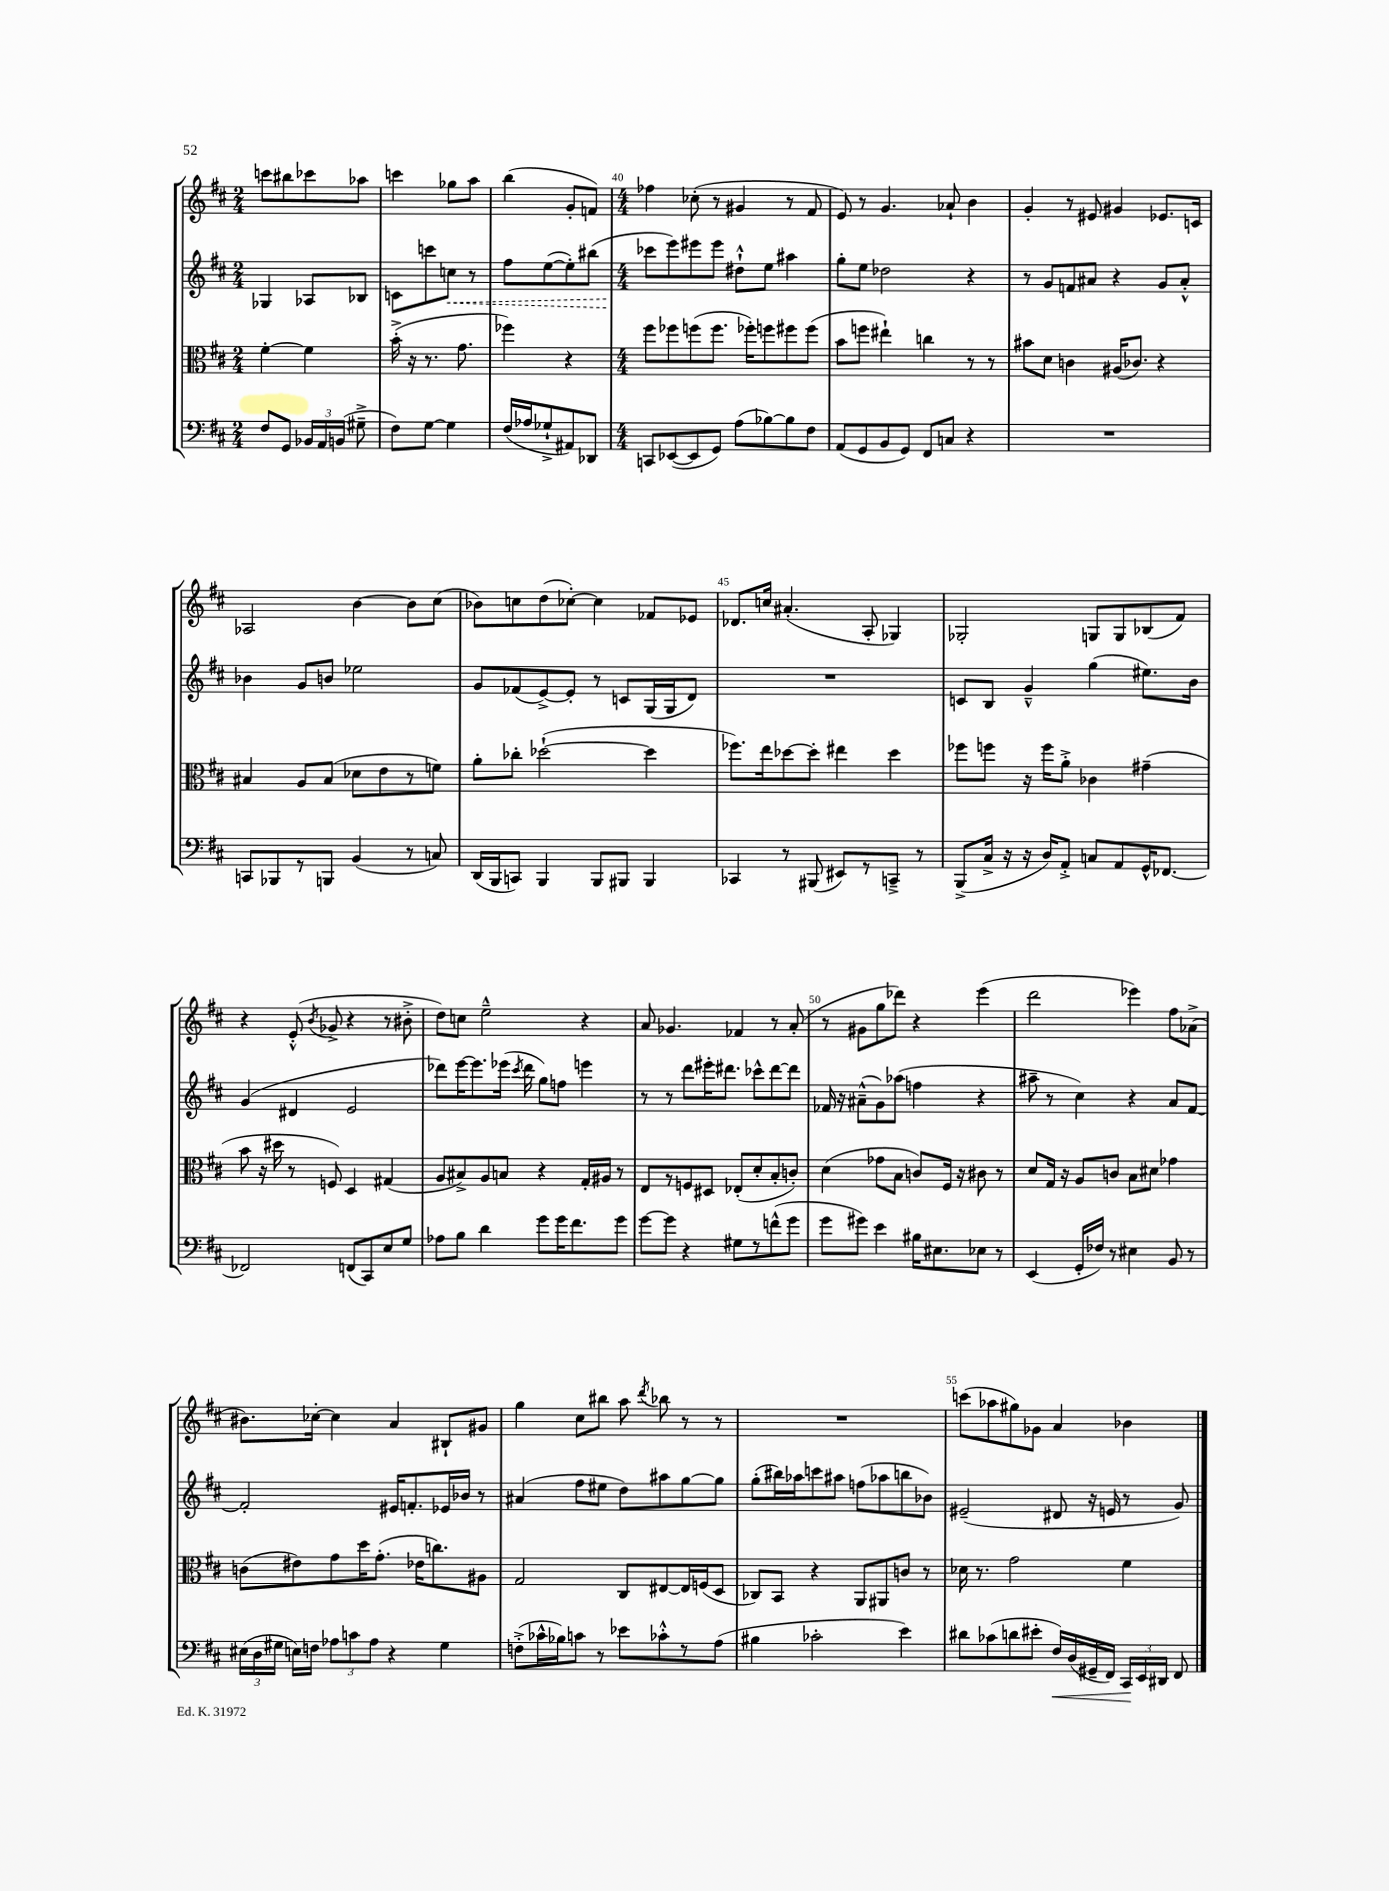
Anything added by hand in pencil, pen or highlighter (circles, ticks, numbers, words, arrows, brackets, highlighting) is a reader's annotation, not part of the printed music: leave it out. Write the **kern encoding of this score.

**kern	**dynam	**kern	**kern	**dynam	**kern
*part4	*part4	*part3	*part2	*part2	*part1
*staff4	*staff4	*staff3	*staff2	*staff2	*staff1
*clefF4	*	*clefC3	*clefG2	*	*clefG2
*k[f#c#]	*	*k[f#c#]	*k[f#c#]	*	*k[f#c#]
*M2/4	*	*M2/4	*M2/4	*	*M2/4
=37	=37	=37	=37	=37	=37
8F#/L	.	[4f#'\	4G-X/	.	8cccn\L
8GG/J	.	.	.	.	8bb#X\
24BB-X/LL	.	4f#\]	8A-X/L	.	8ccc-X\
24AA/	.	.	.	.	.
(24BBn/JJ	.	.	.	.	.
8G#X~^\	.	.	8B-X/J	.	8aa-X\J
=38	=38	=38	=38	=38	=38
8F#\L)	.	(16b'^\	8cn\L	.	4cccn\
.	.	16r	.	.	.
[8G\J	.	8.r	8cccn\	.	.
!	!	!	!	!LO:HP:b	!
4G\]	.	.	8ccn\J	<	8gg-X\L
.	.	8.g\	.	.	.
.	.	.	8r	.	8aa\J
=39	=39	=39	=39	=39	=39
(16F#/LL	.	4ff-X\)	8ff#\L	.	(4bb\
16A-X/J	.	.	.	.	.
8G-X`^/	.	.	([8ee\	.	.
8AA#X/)	.	4r	8ee'\])	.	8g'/L
8DD-X/J	.	.	(8bb#X\J	.	8fn/J)
=40	=40	=40	=40	=40	=40
*M4/4	*	*M4/4	*M4/4	*	*M4/4
8CCn/L	.	8ff#\L	8ccc-X\L	.	4ff-X\
([8EE-X/	.	8ff-X\	8eee\)	[	.
8EE-/]	.	(8ffn\	8eee#X\	.	(8cc-X'\
8GG/J)	.	8.ff\J	8eee#\J	.	8r
(8A\L	.	.	8dd#X`^^\L	.	4g#X/
.	.	16ff-X'\KL)	.	.	.
[8B-X\)	.	8ffn\	8ee\J	.	.
8B-\]	.	8ff#X\	4aa#X\	.	8r
8F#\J	.	(8ff#\J	.	.	8f#/
=41	=41	=41	=41	=41	=41
(8AA/L	.	8b\L	8gg'\L	.	8e/)
8GG/	.	8ffn\J	8ee\J	.	8r
8BB/	.	4ee#X`\)	2dd-X\	.	4.g/
8GG/J)	.	.	.	.	.
8FF#/L	.	4ccn\	.	.	.
8Cn/J	.	.	.	.	8a-X`/
4r	.	8r	4r	.	4b\
.	.	8r	.	.	.
=42	=42	=42	=42	=42	=42
1r	.	8b#X\L	8r	.	4g'/
.	.	8d\J	8g/L	.	.
.	.	4cn\	8fn/	.	8r
.	.	.	8a#X/J	.	8e#X/
.	.	(16A#X/KL	4r	.	4g#X/
.	.	8.c-X/J)	.	.	.
.	.	4r	8g/L	.	8.e-X/L
.	.	.	8a#'^^/J	.	.
.	.	.	.	.	16cn/Jk
!!LO:LB:g=z
=43	=43	=43	=43	=43	=43
8CCn/L	.	4B#X/	4b-X\	.	2A-X/
8BBB-X/	.	.	.	.	.
8r	.	8A/L	8g/L	.	.
8BBBn/J	.	(8B#/J	8bn/J	.	.
(4BB/	.	8d-X\L	2ee-X\	.	[4b\
.	.	8e\	.	.	.
8r	.	8r	.	.	8b\L]
8Cn/)	.	8fn\J)	.	.	(8cc#\J
=44	=44	=44	=44	=44	=44
(16DD/LL	.	8a'\L	8g/L	.	8b-X\L)
16BBB/J	.	.	.	.	.
8CCn/J)	.	8cc-X'\J	(8f-X/	.	8ccn\
4BBB/	.	([2dd-X`\	[8e^/)	.	(8dd\
.	.	.	8e'/J]	.	[8cc-X'\J)
8BBB/L	.	.	8r	.	4cc-\]
8BBB#X/J	.	.	8cn/L	.	.
4BBB#/	.	4dd-\]	(16G/L	.	8f-X/L
.	.	.	16G/J	.	.
.	.	.	8d/J)	.	8e-X/J
=45	=45	=45	=45	=45	=45
4CC-X/	.	8.ff-X\L)	1r	.	8.d-X/L
.	.	16ee\k	.	.	16ccn/Jk
8r	.	[8dd-X\	.	.	(4.a#X'/
(8BBB#X/	.	8dd-'\J]	.	.	.
8EE#X/L)	.	4ee#X\	.	.	.
8r	.	.	.	.	8A'/
8CCn~^/J	.	4dd-\	.	.	4G-X/)
8r	.	.	.	.	.
=46	=46	=46	=46	=46	=46
(8BBB^/L	.	8ff-X\L	8cn/L	.	2G-X'/
16C#^/Jk	.	8ffn\J	8B/J	.	.
16r	.	.	.	.	.
16r	.	16r	4g~^^/	.	.
16D/KL)	.	16ff\KL	.	.	.
8AA'^/J	.	8a'^\J	.	.	.
8Cn/L	.	4c-X\	(4gg\	.	8Gn/L
8AA/	.	.	.	.	8G/
16GG^^/K	.	(4g#X~\	8.ee#X\L)	.	(8B-X/
[8.FF-X/J	.	.	.	.	.
.	.	.	.	.	8f#/J)
.	.	.	16b\Jk	.	.
!!LO:LB:g=z
=47	=47	=47	=47	=47	=47
2FF-X/]	.	8b\	(4g/	.	4r
.	.	16r	.	.	.
.	.	16dd#X\	.	.	.
.	.	8r	4d#X/	.	(8e'^^/
.	.	.	.	.	8qb/
.	.	8Fn/)	.	.	8g-X^/
(8FFn/L	.	4D/	2e/	.	4r
8CC#/)	.	.	.	.	.
8E/	.	(4G#X/	.	.	8r
8G/J	.	.	.	.	8b#X'^\
=48	=48	=48	=48	=48	=48
8A-X\L	.	8A/L	8ddd-X\L)	.	8dd\L)
8B\J	.	8B#X^/)	[16eee\K	.	8ccn\J
.	.	.	8.eee\]	.	.
4d\	.	8A/	.	.	2ee~^^\
.	.	8Bn/J	(16eee-X\Jk	.	.
.	.	.	8qccc#/	.	.
.	.	.	16ddd-\	.	.
8g\L	.	4r	8gg\L)	.	.
16g\K	.	.	8ffn\J	.	.
8.f#\	.	.	.	.	.
.	.	16G'/LL	4eeen\	.	4r
.	.	16A#X/JJ	.	.	.
8g\J	.	8r	.	.	.
=49	=49	=49	=49	=49	=49
[8g\L	.	8E/L	8r	.	8a/
8g\J]	.	8r	8r	.	4.g-X/
4r	.	8Fn/	8ddd\L	.	.
.	.	8D#X/J	16eee#X'\K	.	.
.	.	.	8.ddd#X\J	.	.
8G#X\L	.	(8E-X'/L	.	.	4f-X/
8r	.	8d'/	8ccc-X^^\L	.	.
(8fn^^\	.	8B'/	[8ddd#\	.	8r
8g\J	.	8cn'/J)	8ddd#\J]	.	(8a'/
=50	=50	=50	=50	=50	=50
8g\L	.	(4d\	16f-X/	.	8r
.	.	.	16r	.	.
8g#X\J)	.	.	(8a#X~^^\L	.	8g#X\L
4e\	.	8g-X\L	8g\)	.	8gg\
.	.	8B\J	(8aa-X\J	.	8ddd-X\J)
16B#X\KL	.	8cn/L)	4ffn\	.	4r
8.E#X\	.	.	.	.	.
.	.	16F#/Jk	.	.	.
.	.	16r	.	.	.
8E-X\J	.	8c#X\	4r	.	(4eee\
8r	.	8r	.	.	.
=51	=51	=51	=51	=51	=51
(4EE/	.	8d/L	8aa#X~\	.	2ddd\
.	.	16G/Jk	8r	.	.
.	.	16r	.	.	.
16GG'/LL	.	8A/L	4cc#\)	.	.
16F-X/JJ)	.	.	.	.	.
8r	.	8cn/J	.	.	.
4E#X\	.	8B\L	4r	.	4eee-X\)
.	.	8d#X\J	.	.	.
8BB/	.	4g-X\	8a/L	.	8ff#\L
8r	.	.	[8f#/J	.	(8a-X^\J
!!LO:LB:g=z
=52	=52	=52	=52	=52	=52
(24E#X\LL	.	(8cn\L	2f#'/]	.	8.b#X\L)
24D\	.	.	.	.	.
24G#X\JJ	.	.	.	.	.
16En\LL)	.	8e#X\)	.	.	.
16Fn\JJ	.	.	.	.	[16cc-X'\Jk
12A-X\L	.	8g\	.	.	4cc-\]
12cn\	.	.	.	.	.
.	.	16dd\K	.	.	.
12A-\J	.	.	.	.	.
.	.	(8.g'\J	.	.	.
4r	.	.	16e#X/KL	.	4a/
.	.	.	8.fn'/	.	.
.	.	16e-X\KL	.	.	.
.	.	8.ccn\)	.	.	.
4G#\	.	.	16e-X/L	.	8B#X`/L
.	.	.	16b-X/JJ	.	.
.	.	8A#X\J	8r	.	8g#X/J
=53	=53	=53	=53	=53	=53
(8Fn'^\L	.	2G/	(4a#X/	.	4gg\
16c-X^^\L	.	.	.	.	.
16B-X\J)	.	.	.	.	.
8cn\J	.	.	8ff#\L	.	8cc#\L
8r	.	.	8ee#X\J	.	8bb#X\J
8e-X\L	.	8C#/L	8dd\L)	.	8aa\
.	.	.	.	.	8qddd/
8c-X'^^\	.	[8E#X/	8aa#X\	.	8bb-X\
8r	.	16E#/L]	[8gg\	.	8r
.	.	(16Fn/J	.	.	.
(8A\J	.	8D/J	8gg\J]	.	8r
=54	=54	=54	=54	=54	=54
4B#X\	.	8C-X/L)	(8gg'\L	.	1r
.	.	8BB/J	16bb#X\L)	.	.
.	.	.	16aa-X\J	.	.
2c-X'\	.	4r	8cccn\	.	.
.	.	.	8aa#X\J	.	.
.	.	8AA/L	(8ffn\L	.	.
.	.	8AA#X/	8aa-X\	.	.
4e\)	.	8cn/J	8bbn\	.	.
.	.	8r	8b-X\J)	.	.
=55	=55	=55	=55	=55	=55
8d#X\L	.	16d-X\	(2e#X~/	.	(8cccn\L
.	.	8.r	.	.	.
(8c-X\	.	.	.	.	8aa-X\
8dn\	.	2g\	.	.	8gg#X\)
8e#X'\J	.	.	.	.	8g-X\J
!	!LO:HP:b	!	!	!	!
16F#/LL)	<	.	8d#X/	.	4a/
(16D/	.	.	.	.	.
16GG#X~/	.	.	16r	.	.
16FF#/JJ)	.	.	16en/	.	.
24CC#/LL	.	4f#\	8r	.	4b-X\
24EE/	[	.	.	.	.
24DD#X/JJ	.	.	.	.	.
8FF#/	.	.	8g/)	.	.
==	==	==	==	==	==
*-	*-	*-	*-	*-	*-
